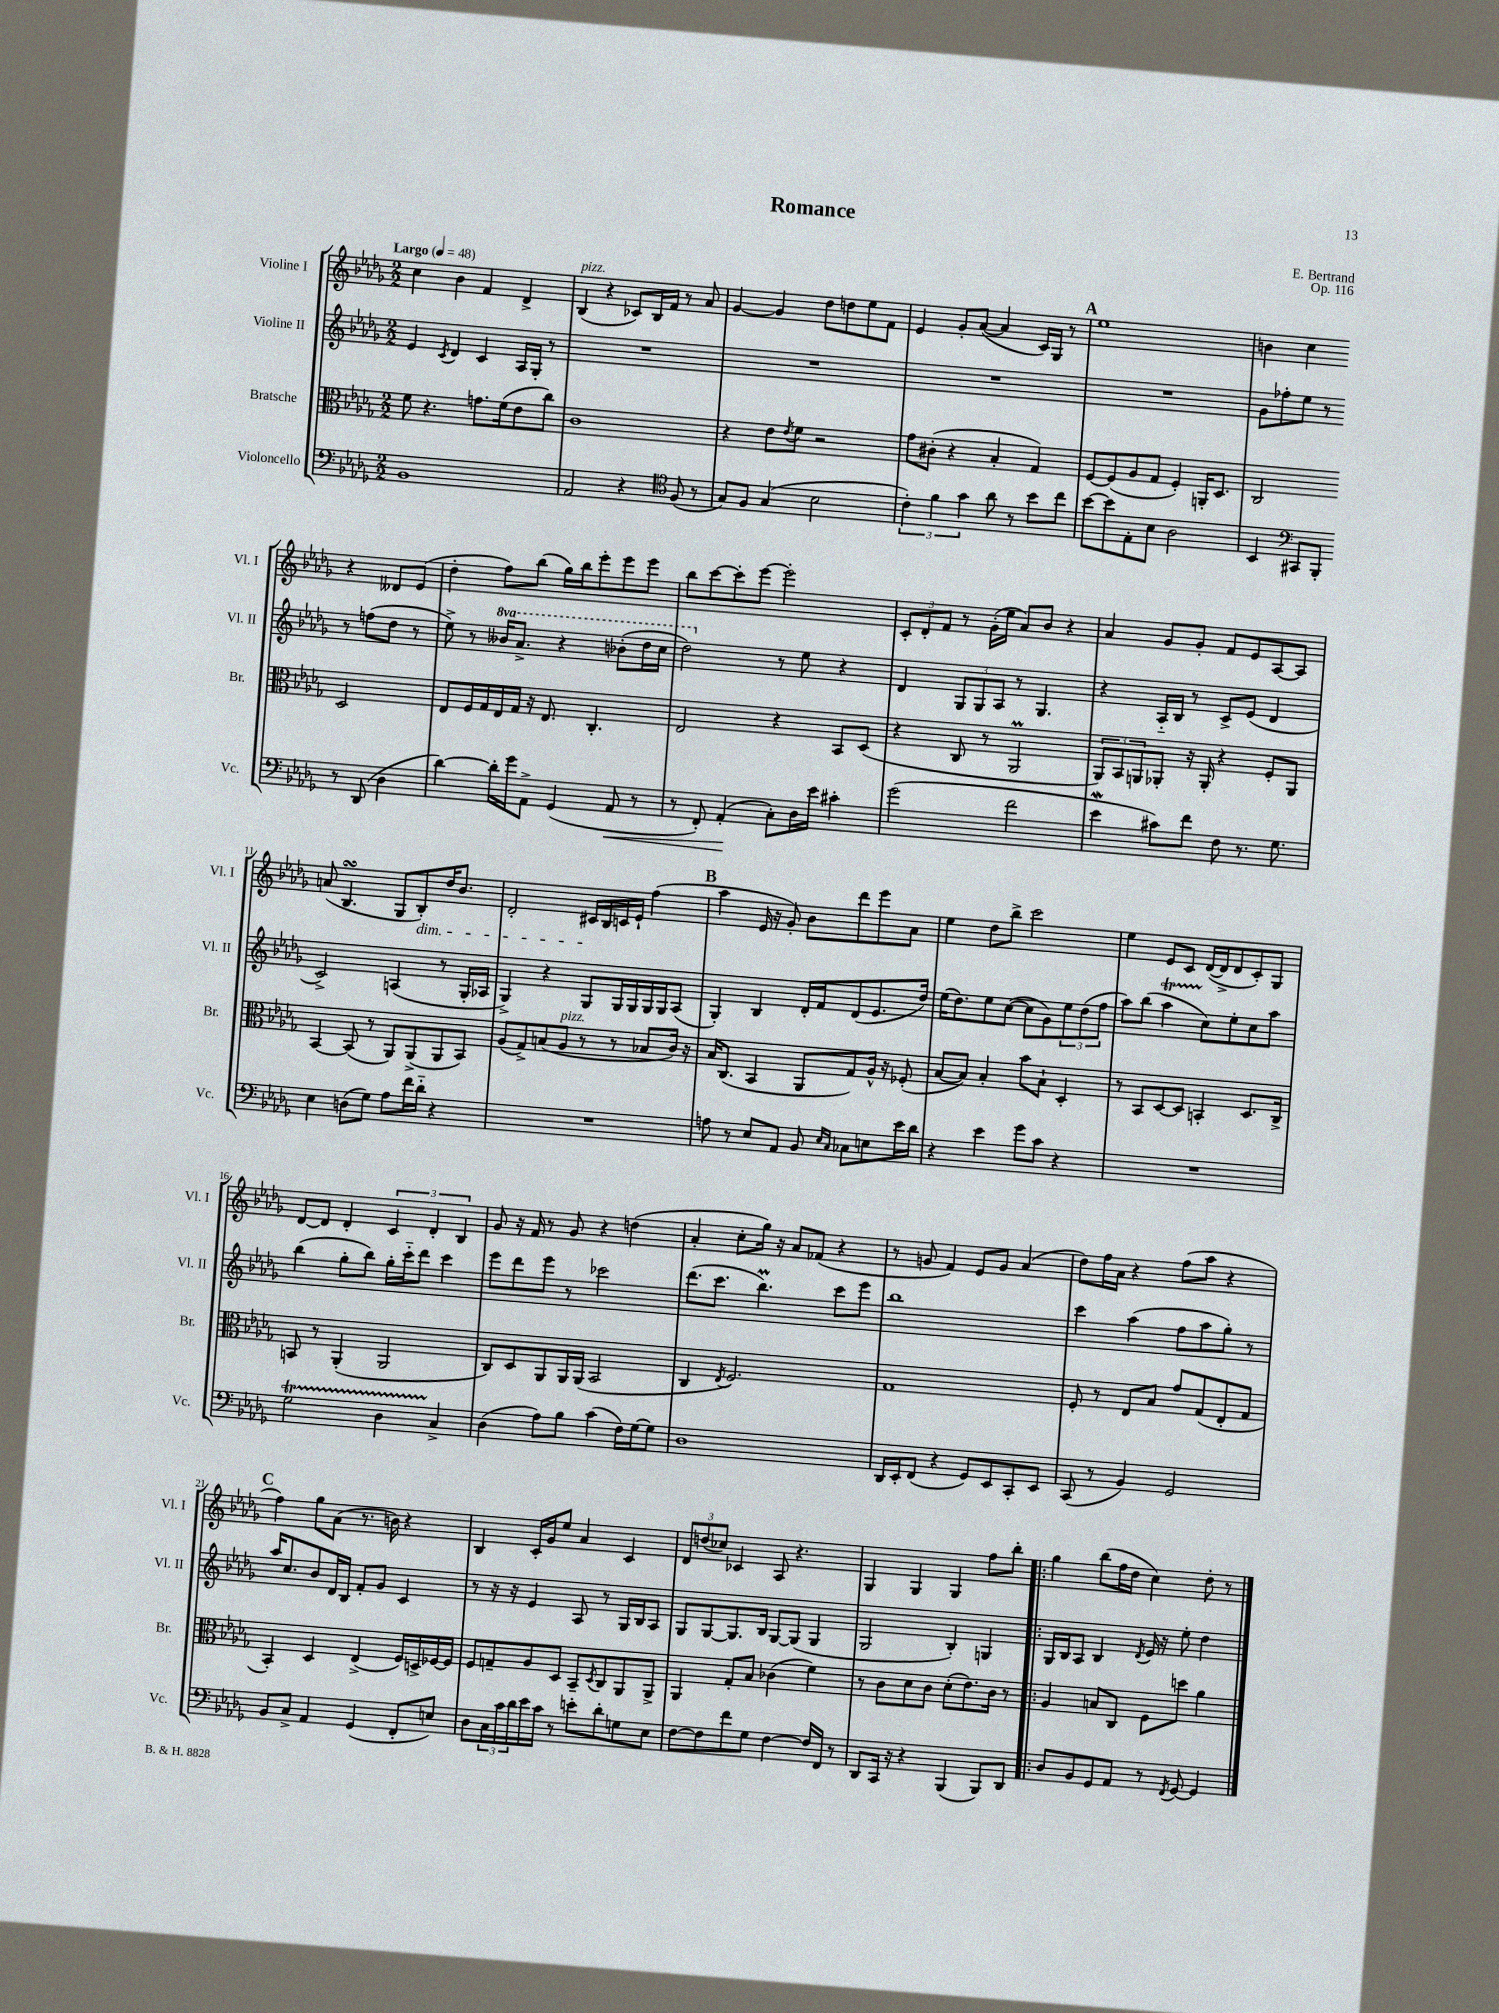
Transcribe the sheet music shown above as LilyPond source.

\header { title = "Romance" composer = "E. Bertrand" opus = "Op. 116" }
<<
\new StaffGroup <<
\new Staff = "s0" \with { instrumentName = "Violine I" shortInstrumentName = "Vl. I" } {
    \clef treble \key des \major \numericTimeSignature \time 2/2 \tempo "Largo" 4 = 48
    c''4 bes'4 f'4 des'4-> |
    bes4^\markup { \italic "pizz." }( r4 ces'8) bes16 f'16 r8 aes'8 |
    ges'4~ ges'4 des''8 d''8 ees''8 f'8 |
    ees'4 ges'8-. aes'8~( aes'4 c'16) ges16 r8 |
    \mark \markup { \bold "A" } ees''1 |
    b'4 c''4 r4 deses'8 ees'8( |
    des''4-. f''8) bes''8( ges''16) bes''16 ees'''8-. ees'''8 ees'''8 |
    bes''8 c'''8~ c'''8-. ees'''8~ ees'''2-. |
    \tuplet 3/2 { c'8-. des'8-. f'8 } r8 ges'16-.( ees''16 aes'8) bes'8 r4 |
    aes'4 ges'8 ges'8-. f'8 ees'8 aes8~ aes8 |
    a'8( bes4.\turn ges8 bes8-.\dim) des''16 bes'8. |
    des'2-. cis'16\! bes16 c'16 ees'16-! f''4( |
    \mark \markup { \bold "B" } aes''4 ees'16 r16 ges'8-.) bes'8 des'''8 ees'''8 aes'8 |
    ees''4 des''8 bes''8-> c'''2 |
    ees''4 ees'8 c'8 des'16~( des'16-> des'8 c'8-.) ges8 |
    des'8~ des'8 des'4-. \tuplet 3/2 { c'4 des'4-. bes4 } |
    ges'8 r16 f'16 r8 ges'8 r4 d''4( |
    aes'4-. c''8-. ges''16) r16 aes'8 fes'8( r4 |
    r8 g'8 f'4) ees'8 g'8 aes'4( |
    des''8) f''16 aes'16 r4 f''8( aes''8 r4 |
    \mark \markup { \bold "C" } f''4) ges''8 aes'8( r8. b'16) r4 |
    bes4 c'16-. ges'16 ees''8 aes'4 c'4 |
    \tuplet 3/2 { des'8 d''8( ces''8) } ces'4 aes8 r4. |
    ges4 ges4 ges4 f''8 bes''8-. |
    \bar ".|:" ges''4 bes''8( f''16 des''16 c''4) des''8-. r8 \bar "|." |
}
\new Staff = "s1" \with { instrumentName = "Violine II" shortInstrumentName = "Vl. II" } {
    \clef treble \key des \major \numericTimeSignature \time 2/2 \set Staff.ottavationMarkups = #ottavation-simple-ordinals
    ees'4 \acciaccatura { c'8 } des'4 c'4 aes16 ges16-. r8 |
    R1 |
    R1 |
    R1 |
    \mark \markup { \bold "A" } R1 |
    ges'8 fes''8-. ees''8 r8 r8 f''8( des''8 r8 |
    ees''8->) r8 \ottava #1 beses''16 aes''8.-> r4 bes''8-.( des'''16 c'''16 |
    des'''2) \ottava #0 r8 ees''8 r4 |
    des'4 \tuplet 3/2 { ges8 ges8 aes8 } r8 ges4. |
    r4 aes16-_ bes16 r8 c'8-> ees'8( des'4 |
    c'2->) a4( r8 ges16-. aes16 |
    ges4->) r4 ges8 ges16 ges16 ges16 ges16 aes8( |
    \mark \markup { \bold "B" } ges4-.) bes4 des'16-. f'16 des'8( ees'8. des''16) |
    ees''16( des''8.) ees''8 c''8~( c''8 ges'8) \tuplet 3/2 { ees''8 des''8( f''8 } |
    aes''8) bes''8( aes''4\startTrillSpan c''8\stopTrillSpan) ees''8-. c''8 aes''8 |
    bes''4( ges''8-. bes''8) ges''16-. c'''16-_ des'''8 c'''4 |
    ees'''8 des'''8 ees'''8 r8 ces'''2 |
    des'''8.( c'''8. bes''4.\prall) c'''8 ees'''8 |
    bes''1 |
    c'''4 aes''4( f''8 aes''8 ges''8-.) r8 |
    \mark \markup { \bold "C" } aes''16 c''8. bes'8 des'16 bes16 f'8-. ges'8 c'4 |
    r8 r16 r16 ees'4 aes8 r8 ges16 bes16 aes8 |
    ges8 ges8~ ges8. bes16 ges8~ ges8( ges4 |
    ges2 bes4-.) g4 |
    \bar ".|:" ges16 bes16 aes8 bes4 \acciaccatura { des'8 } ees'16 r16 ees''8-. des''4 \bar "|." |
}
\new Staff = "s2" \with { instrumentName = "Bratsche" shortInstrumentName = "Br." } {
    \clef alto \key des \major \numericTimeSignature \time 2/2
    f'8 r4. g'8. f'16( ees'8 c''8) |
    c'1 |
    r4 ees'8 \acciaccatura { ees'8 } f'8 r2 |
    ges'8 cis'8-.( r4 bes4-. ges4) |
    \mark \markup { \bold "A" } f8~ f8( aes8 ges8 f4-.) a,16-. des8. |
    c2 des2 |
    ees8 f16 ges16 ees16 ges16 r16 ees8. c4.-. |
    ees2 r4 bes,8 des8( |
    r4 c8 r8 aes,2\prall |
    \tuplet 3/2 { aes,8) bes,8 a,8 } aes,8-. r16 aes,16-. r4 f8-. aes,8 |
    bes,4~ bes,8( r8 aes,8) aes,8->( aes,8 bes,8) |
    aes8( ges8->) b8( aes8^\markup { \italic "pizz." } r8 r8 bes8 c'16) r16 |
    \mark \markup { \bold "B" } bes16 c8.( bes,4 aes,8 ges8) aes16-^ r16 fes8-.( |
    bes8~ bes8) bes4-. bes'8 bes8-! des4-. |
    r8 bes,8 des8~ des8 b,4-. des8. c16-> |
    b,8 r8 aes,4-.( aes,2 |
    c8) des8 aes,8 aes,16 aes,16( bes,2 |
    c4 \acciaccatura { ees8 } f2.) |
    ges1 |
    f8-. r8 ees8 bes8 ges'8 ges8( ees8-. ges8 |
    \mark \markup { \bold "C" } bes,4-.) des4 ees4->( f16) d16-> fes16~ fes16 |
    f8 g8-- aes8 des8 bes,8-- \acciaccatura { des8 } c8 aes,8 aes,8-> |
    aes,4 ges8-. bes8 ces'4( f'4) |
    r8 c'8 des'8 c'8 des'8-.( ees'8.) c'16 r8 |
    \bar ".|:" aes4 b8 c8 f8 d''8 aes'4 \bar "|." |
}
\new Staff = "s3" \with { instrumentName = "Violoncello" shortInstrumentName = "Vc." } {
    \clef bass \key des \major \numericTimeSignature \time 2/2
    bes,1 |
    aes,2 r4 \clef tenor f8( r8 |
    ges8) f8 ges4( bes2 |
    \tuplet 3/2 { c'4-.) f'4 ges'4 } aes'8 r8 bes'8 c''8 |
    \mark \markup { \bold "A" } bes'8~ bes'8 ees8-. bes8 aes2 |
    bes,4 \clef bass cis,8 bes,,8-. r8 des,8( des4 |
    des'4~) des'16-. ges'16 aes,8-> ges,4( aes,8\< r8 |
    r8 f,8-.) aes,4-.\!( c8-.) des16 ees'16 cis'4-. |
    ges'2( f'2 |
    ees'4\mordent cis'8) f'8 f8 r8. ges8. |
    ees4 d8( ges8) aes8 f'16 des'16-_ r4 |
    R1 |
    \mark \markup { \bold "B" } a8 r8 ees8 aes,8 bes,8 \grace { ees16 c16 } ces8 e8 ees'16 des'16 |
    r4 ees'4 ges'8 c'8 r4 |
    R1 |
    ges2\startTrillSpan des4 c4->\stopTrillSpan |
    des4( aes8) bes8 c'4( f16) ges16~ ges8 |
    des1 |
    des,16 ees,16-. f,8( r4 ges,8) ees,8 c,8-. ees,8 |
    c,8( r8 bes,4) ges,2 |
    \mark \markup { \bold "C" } bes,8 c8-> aes,4 ges,4( f,8-. e8) |
    des8 \tuplet 3/2 { c16 c'16 des'16 } ees'16 c'16 r8 e'8-. des'8-. g8 ees8 |
    f8~ f8 f'8 ges8 f4~ f16 f,16 r8 |
    des,8 c,16 r16 r4 bes,,4( bes,,8) des,8 |
    \bar ".|:" des8 bes,8 ges,8 aes,8 r8 \acciaccatura { f,8 } ges,8~ ges,4 \bar "|." |
}
>>
>>
